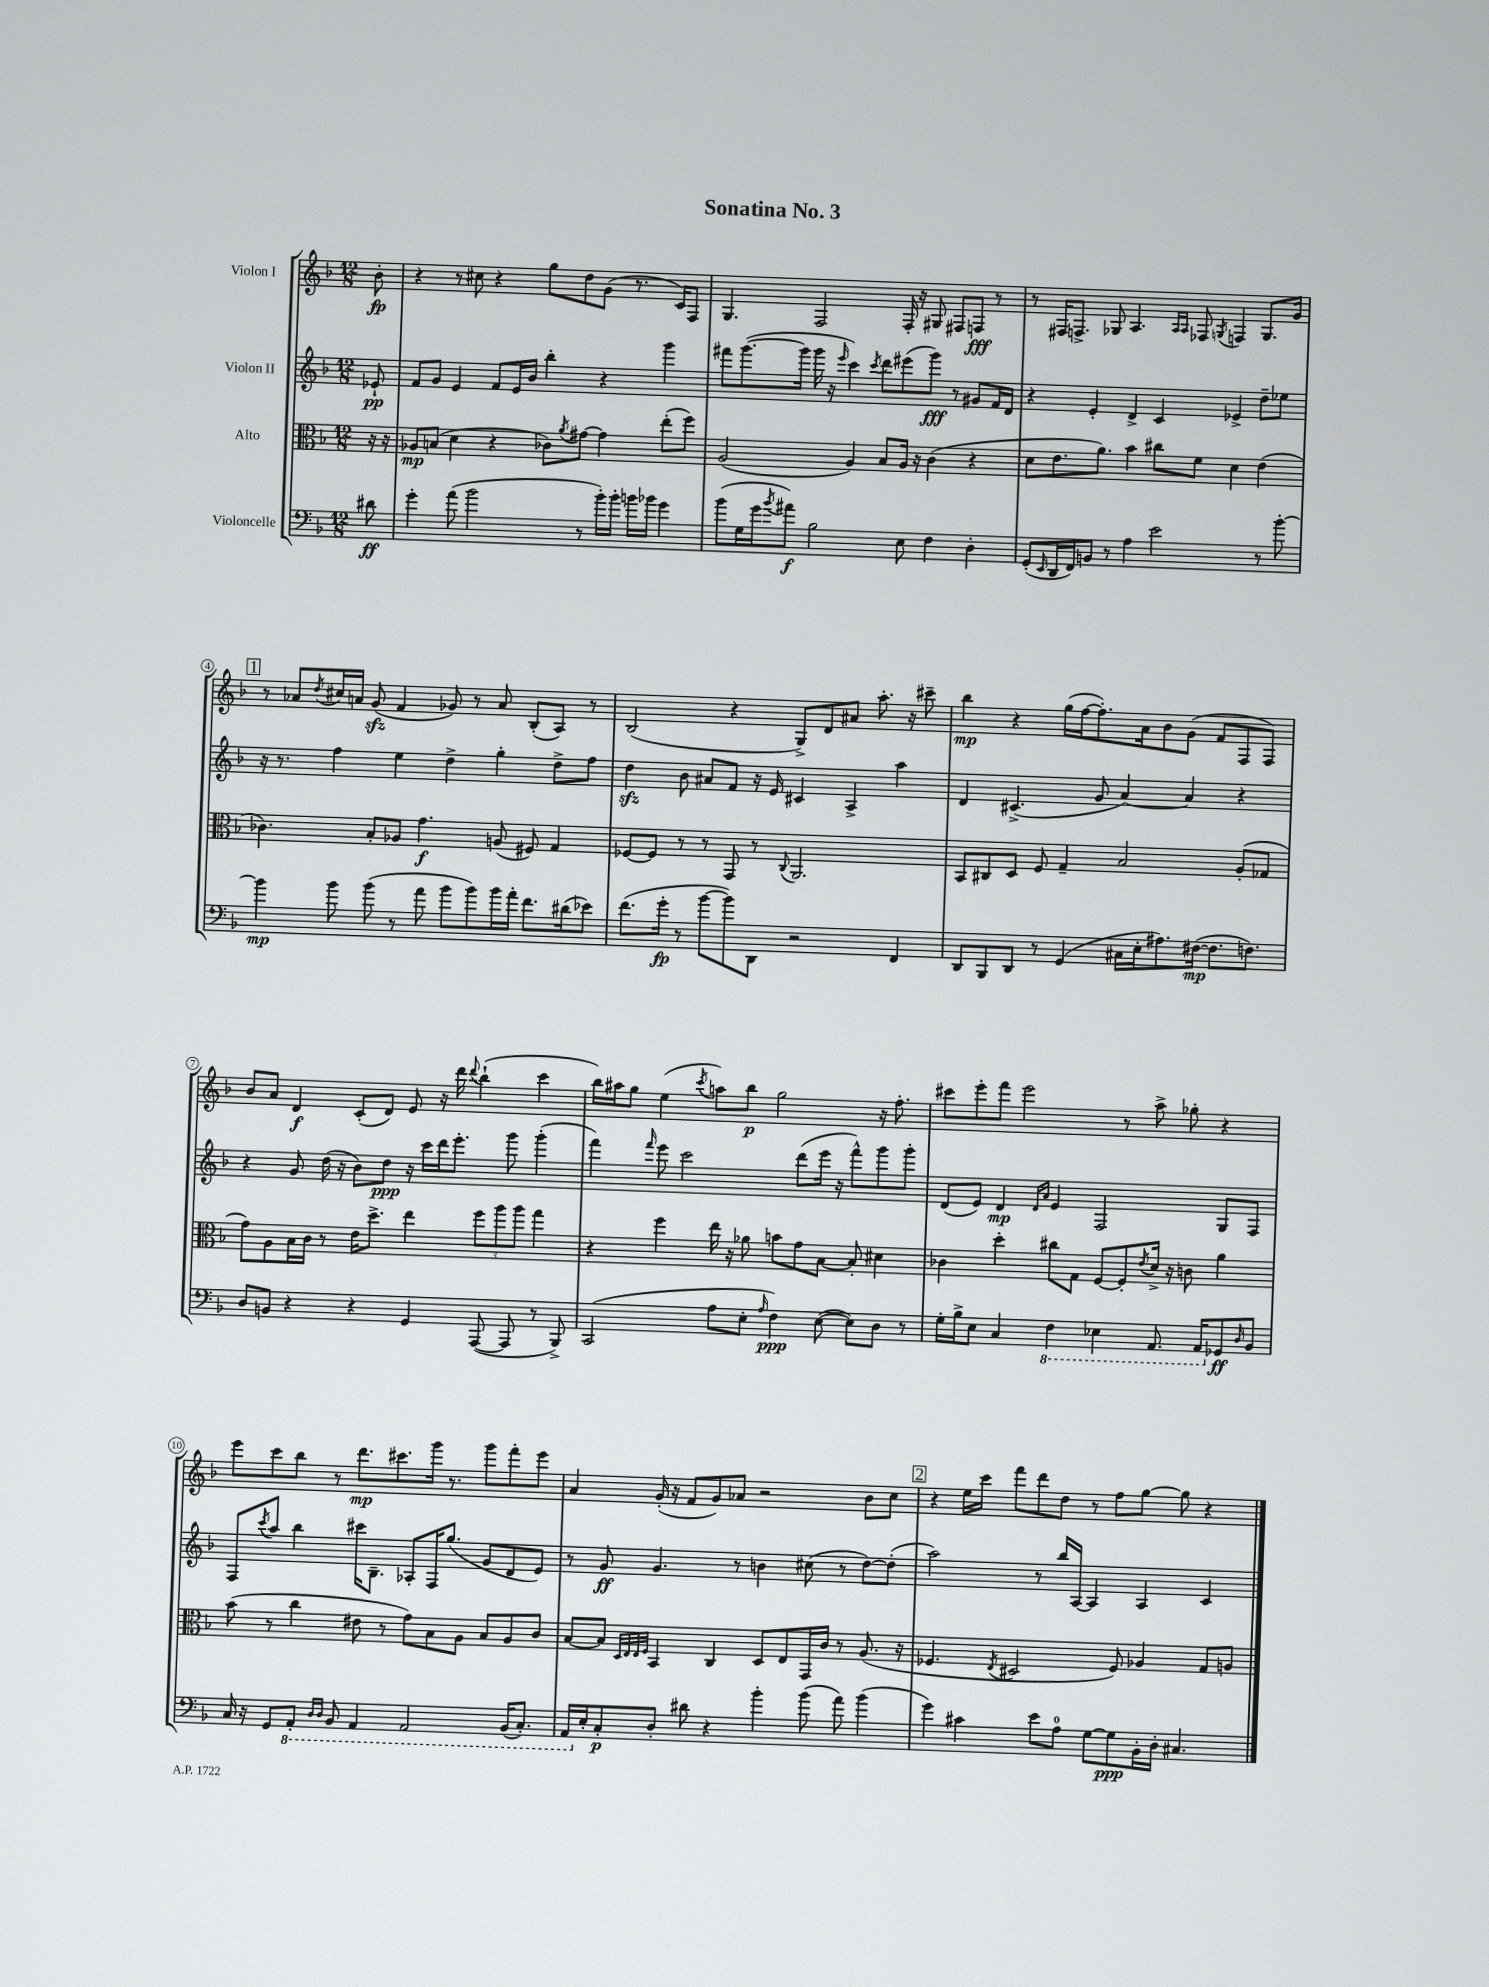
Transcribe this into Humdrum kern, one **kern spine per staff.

**kern	**kern	**kern	**kern
*staff4	*staff3	*staff2	*staff1
*clefF4	*clefC3	*clefG2	*clefG2
*k[b-]	*k[b-]	*k[b-]	*k[b-]
*M12/8	*M12/8	*M12/8	*M12/8
8d#	16r	8e-`	8b-'
.	16r	.	.
=	=	=	=
4g'	8A-	8f	4r
.	(8B	8g	.
(8a	4d	4e	8r
2b-	.	.	8cc#
.	4r	8f	4r
.	.	16e	.
.	.	16b-	.
.	8c-)	4bb-'	8gg
.	8qa	.	.
8r	[8g#	.	8dd
16b-')	4g#]	4r	(8g
16b-'	.	.	.
16b	.	.	8.r
16b-	.	.	.
4g	(8ee'	4ggg	.
.	.	.	16c)
.	8ff)	.	8F
=	=	=	=
(8b-	(2A	8fff#	4.G
16G	.	([8.ggg	.
16g	.	.	.
8qb-	.	.	.
8a#)	.	.	.
.	.	16ggg]	.
2B-	.	16ggg	2F
.	.	16r	.
.	.	16qqeee	.
.	4A)	4ccc)	.
.	.	8qccc	.
.	8B-	8ddd	.
8E	16A	(8eee#	16F'
.	16r	.	16r
4F	(4c	8ggg)	8G#
.	.	8r	8F#
4D'	4r	8g#	8F
.	.	16f	8r
.	.	16d	.
=	=	=	=
(8GG'	8d	4r	8r
16qqEE	.	.	.
16DD	8.e	.	16F#
16FF)	.	.	8.F^
8BB	.	4e'	.
.	8.a)	.	.
8r	.	.	8G-
4A	4b-	4d^	4.A
2e	8cc#	4c	.
.	.	.	16qqA
.	.	.	16qqA
.	8f	.	8F-
.	.	.	8qG
.	4d	4e-^	4F
8r	(4e	8dd~	8.G
[8b-'	.	8ee-	.
.	.	.	16g
=	=	=	=
4b-]	4.c-)	16r	8r
.	.	8.r	.
.	.	.	8a-
.	.	.	8qdd
8b-	.	4ff	16cc#
.	.	.	16a
(8b-	8B-'	.	(8g
8r	8A-	4ee	4f
8a	4.g	.	.
8b-	.	4dd^	8g-)
8b-)	.	.	8r
16b-	(8A	4gg'	8a
16a'	.	.	.
8.f	8F#)	.	(8B-'
.	4G	8dd^	8A)
(16d#	.	.	.
8e-)	.	8ff	8r
=	=	=	=
(8.f	[8F-	4dd	(2B-
.	8F-]	.	.
16g'	.	.	.
8r	8r	8b-	.
[8b-	8r	8a#	.
8b-])	8GG	8f	4r
8DD	8r	16r	.
.	.	16e	.
.	8qqC	.	.
2r	2.AA	4c#	8G^)
.	.	.	8d
.	.	4A^	8a#
.	.	.	8.aa'
4FF	.	4aa	.
.	.	.	16r
.	.	.	8ccc#~
=	=	=	=
8DD	8BB-	4d	4bb-
8BBB-	8C#	.	.
8DD	8D	(4.c#^	4r
8r	8F	.	.
(4GG	4G~	.	(16gg
.	.	.	[16ff
.	.	8g	8.ff'])
16C#	2B-	[4a)	.
16E'	.	.	16a
8.A#)	.	.	8b-
.	.	4a]	(8g
([16F#	.	.	.
8.F#]	.	.	8f
.	(8A'	4r	8F
8.F)	.	.	.
.	8G-	.	8F)
=	=	=	=
8D	8g)	4r	8b-
8BB	8A	.	8a
4r	16B-	8g	4d
.	16c	.	.
.	8r	(16dd	.
.	.	16r	.
4r	16e	8b-)	(8c'
.	8.dd^	.	.
.	.	8dd	8d)
4GG	4ee	16r	8e
.	.	16ccc	.
.	.	16ddd	16r
.	.	8.eee'	16ddd
.	.	.	8qqddd
([8AAA	12ff	.	(4bb-`
.	12aa	.	.
8AAA]	.	8ggg	.
.	12aa	.	.
8r	4gg	(4ggg'	4ccc
8BBB-^)	.	.	.
=	=	=	=
(2CC	4r	4fff)	16bb-)
.	.	.	16aa#
.	.	.	8gg
.	.	16qqfff	.
.	4ff	8eee	(4ee
.	.	2ccc	.
.	.	.	8qccc
8A	16ee	.	8aa)
.	16r	.	.
8E'	8a-	.	8bb-
16qqA	.	.	.
4F)	8b	.	2gg
.	8g	(8ddd	.
([8E	[8B-	16eee	.
.	.	16r	.
8E])	8B-']	8fff^^)	.
8D	4d#	8ggg	16r
.	.	.	8.ff'
8r	.	8ggg'	.
=	=	=	=
16G'	4c-	(8d	8ccc#
16B-^	.	.	.
8E	.	8e)	8eee'
4C	4dd'	4d	8fff
.	.	.	2eee
.	.	16qqd	.
.	.	16qqa	.
4FF	8cc#	4e	.
.	8G	.	.
4EE-	[8F	2F	.
.	8F']	.	8r
.	8qe	.	.
8.AAA	16d^	.	8aa^
.	16r	.	.
.	8c	.	8gg-'
16AAA	.	.	.
8GG-	4a	8G	4r
16qqD	.	.	.
8BB-	.	8F	.
=	=	=	=
16C	(8b-	8F	8eee
16r	.	.	.
.	.	8qccc	.
8GG	8r	8aa	8ccc
8AAA'	4cc	4bb-	8bb-
16qqDD	.	.	.
16qqDD	.	.	.
8BBB-	.	.	8r
4AAA	8e#	16ccc#	8.ddd
.	.	8.B-~	.
.	8r	.	.
.	.	.	8.ccc#
2AAA	8g)	8A-'	.
.	8B-	16F	16ggg
.	.	(8.gg	8.r
.	8A	.	.
.	8B-	8g	8ggg
(16BBB-	8A	8d	8fff'
8.CC')	.	.	.
.	8c	8e)	8eee
=	=	=	=
16AAA	[8B-	8r	4a
16E'	.	.	.
8C'	8B-]	8g	.
.	32qqD	.	.
.	32qqE	.	.
.	32qqE	.	.
.	32qqF	.	.
8D'	4BB-	4.g	(16g'
.	.	.	16r
8d#	.	.	8f
4r	4C	.	8g)
.	.	8r	8a-
4b-'	8D	4b	2r
.	8E	.	.
(8b-	16GG	(8cc#	.
.	16c	.	.
8a)	8r	8r	.
(4b-	(8.A	[8dd)	8b-
.	.	(8dd']	8cc
.	16r	.	.
=	=	=	=
4g)	4.F-	2aa)	4r
4c#	.	.	16ee
.	.	.	16ccc
.	8qE	.	.
.	2D#	.	8fff
8e	.	8r	8ddd
8A	.	16bb-	8dd
.	.	[16A	.
[8G	.	4A]	8r
8G]	8F-)	.	8ff
16BB-'	4A-	4A	[8gg
16D'	.	.	.
4.C#	.	.	8gg]
.	8G	4c	4r
.	8A	.	.
==	==	==	==
*-	*-	*-	*-
